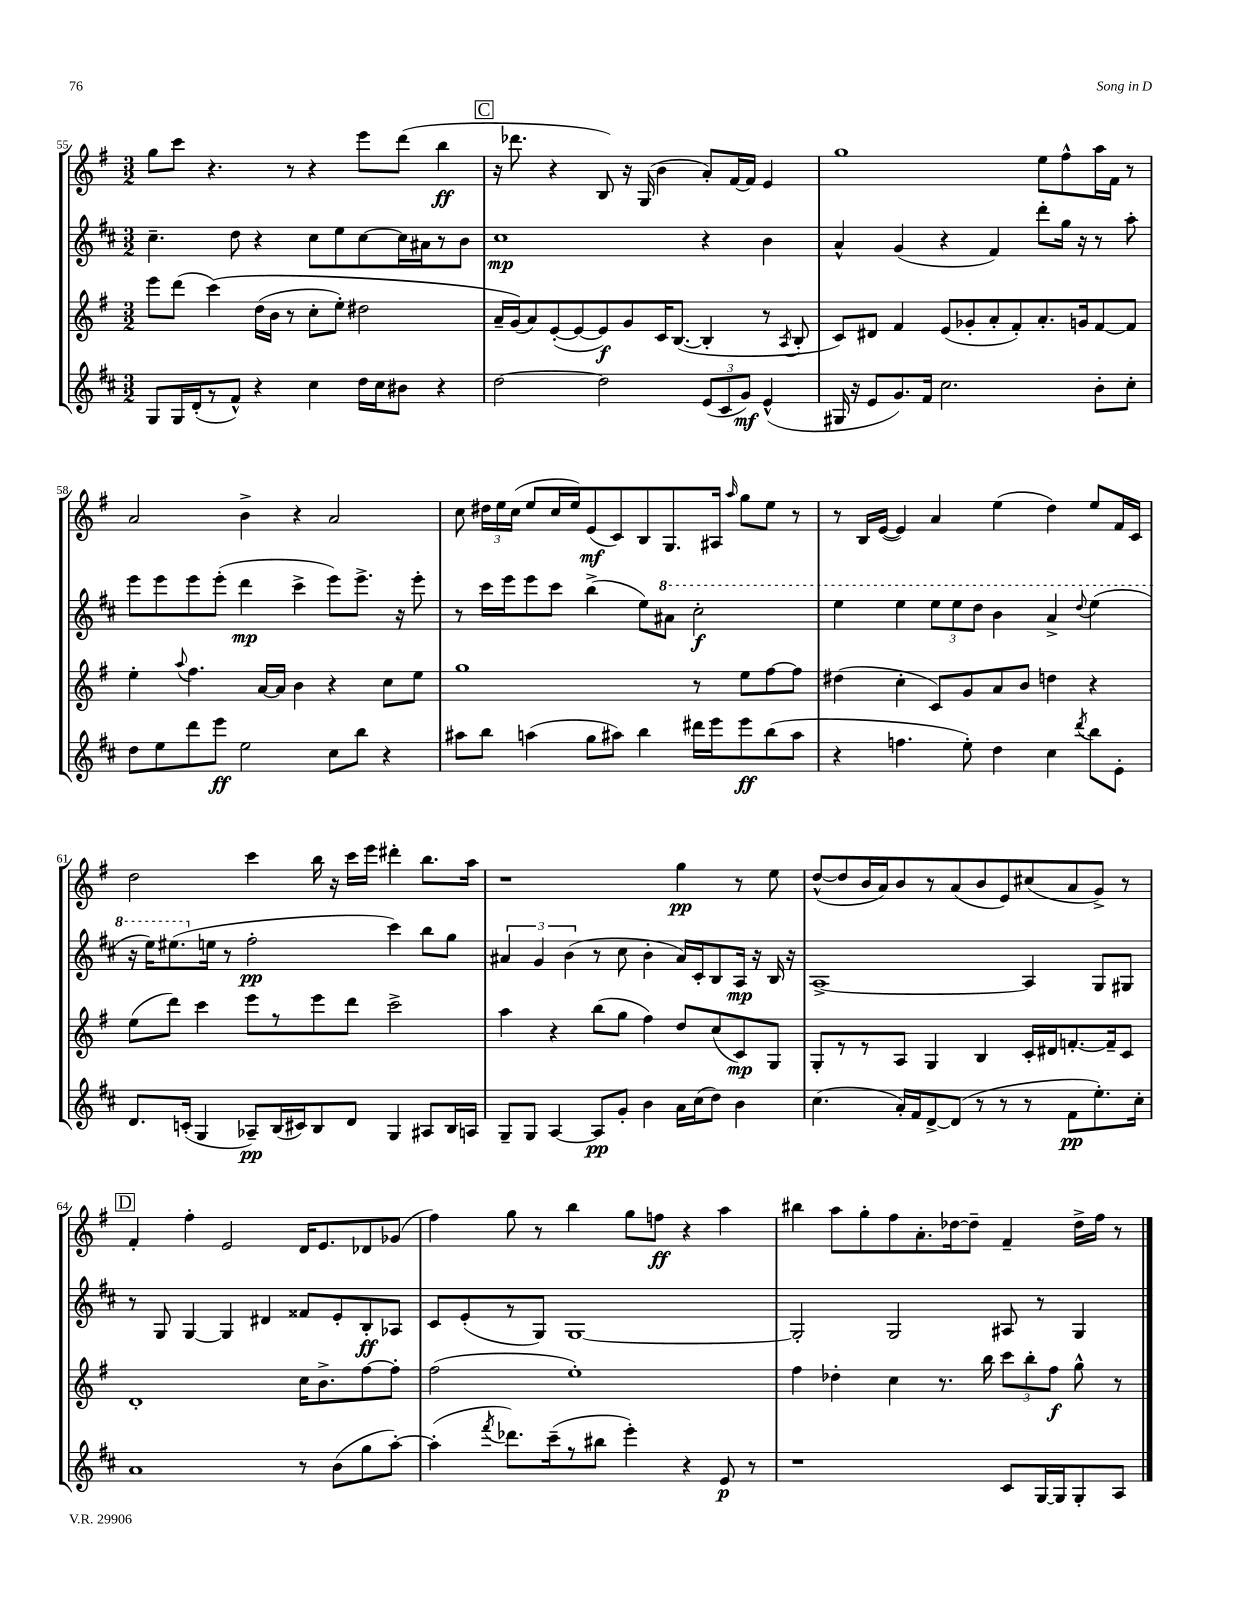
<<
\new StaffGroup <<
\new Staff = "s0" {
    \clef treble \key g \major \numericTimeSignature \time 3/2
    \autoBeamOff g''8[ c'''8] r4. r8 r4 e'''8[ d'''8]( b''4\ff |
    \mark \markup { \box "C" } r16 des'''8. r4 b8) r16 g16( b'4 a'8[-.) fis'16~ fis'16] e'4 |
    g''1 e''8[ fis''8-^ a''16 fis'16] r8 |
    a'2 b'4-> r4 a'2 |
    c''8 \tuplet 3/2 { dis''16[ e''16 c''16]( } e''8[ c''16 e''16) e'8\mf( c'8) b8 g8. ais16] \grace { a''16 } g''8[ e''8] r8 |
    r8 b16[ e'16]~( e'4) a'4 e''4( d''4) e''8[ fis'16 c'16] |
    d''2 c'''4 b''16 r16 c'''16[ e'''16] dis'''4-. b''8.[ a''16] |
    r1 g''4\pp r8 e''8 |
    d''8[~-^( d''8 b'16 a'16) b'8 r8 a'8( b'8 e'8) cis''8( a'8 g'8]->) r8 |
    \mark \markup { \box "D" } fis'4-. fis''4-. e'2 d'16[ e'8. des'8 ges'8]( |
    fis''4) g''8 r8 b''4 g''8[ f''8]\ff r4 a''4 |
    bis''4 a''8[ g''8-. fis''8 a'8.-. des''16~ des''8]-- fis'4-- des''16[-> fis''16] r8 \bar "|." |
}
\new Staff = "s1" {
    \clef treble \key d \major \numericTimeSignature \time 3/2
    \autoBeamOff cis''4.-- d''8 r4 cis''8[ e''8 cis''8~ cis''16 ais'16 r8 b'8] |
    \mark \markup { \box "C" } cis''1\mp r4 b'4 |
    a'4-^ g'4( r4 fis'4) d'''8[-. g''16] r16 r8 a''8-. |
    e'''8[ e'''8 e'''8 e'''8]-.( d'''4\mp cis'''4-> e'''8[) e'''8.]-> r16 e'''8-. |
    r8 cis'''16[ e'''16 e'''8 cis'''8] b''4->( e''8[) \ottava #1 ais''8] cis'''2-.\f |
    e'''4 e'''4 \tuplet 3/2 { e'''8[ e'''8 d'''8] } b''4 a''4-> \appoggiatura { d'''8 } e'''4( |
    r16 e'''16[) eis'''8.( \ottava #0 e''!16] r8 fis''2-.\pp cis'''4) b''8[ g''8] |
    \tuplet 3/2 { ais'4 g'4 b'4( } r8 cis''8 b'4-. ais'16[) cis'16-. b8 a16]\mp r16 b16 r16 |
    a1~-> a4 g8[ gis8] |
    \mark \markup { \box "D" } r8 g8 g4~ g4 dis'4 fisis'8[ e'8-. b8-.\ff aes8] |
    cis'8[ e'8-.( r8 g8]) g1~ |
    g2-. g2 ais8 r8 g4 \bar "|." |
}
\new Staff = "s2" {
    \clef treble \key g \major \numericTimeSignature \time 3/2
    \autoBeamOff e'''8[ d'''8]( c'''4)\( d''16[( b'16] r8 c''8[-. e''8]-.) dis''2 |
    \mark \markup { \box "C" } a'16[-- g'16(\) a'8) e'8~-.( e'8~ e'8\f) g'8 c'16 b8.]~( b4-. r8 \acciaccatura { a8 } b8-. |
    c'8[) dis'8] fis'4 e'8[( ges'8-. a'8-. fis'8-.) a'8.-. g'16 fis'8~ fis'8] |
    e''4-. \appoggiatura { a''8 } fis''4. a'16[~ a'16] b'4 r4 c''8[ e''8] |
    g''1 r8 e''8[ fis''8~ fis''8] |
    dis''4( c''4-. c'8[) g'8 a'8 b'8] d''4 r4 |
    e''8[( d'''8]) c'''4 e'''8[ r8 e'''8 d'''8] c'''2-> |
    a''4 r4 b''8[( g''8] fis''4) d''8[ c''8( c'8\mp) g8] |
    g8[-. r8 r8 a8] g4 b4 c'16[-. dis'16 f'8.~-. f'16-- c'8] |
    \mark \markup { \box "D" } d'1-. c''16[ b'8.-> fis''8~ fis''8]-. |
    fis''2( e''1-.) |
    fis''4 des''4-. c''4 r8. b''16 \tuplet 3/2 { c'''8[ b''8-. fis''8]\f } g''8-^ r8 \bar "|." |
}
\new Staff = "s3" {
    \clef treble \key d \major \numericTimeSignature \time 3/2
    \autoBeamOff g8[ g16 d'16-.( r8 fis'8]-^) r4 cis''4 d''16[ cis''16 bis'8] r4 |
    \mark \markup { \box "C" } d''2~ d''2 \tuplet 3/2 { e'8[( cis'8 g'8]\mf) } e'4-^( |
    gis16 r16 e'8[ g'8.) fis'16] cis''2. b'8[-. cis''8]-. |
    d''8[ e''8 d'''8 e'''8]\ff e''2 cis''8[ b''8] r4 |
    ais''8[ b''8] a''4( g''8[ ais''8]) b''4 dis'''16[ e'''16 e'''8\ff b''8( ais''8] |
    r4 f''4. e''8-.) d''4 cis''4 \acciaccatura { d'''8 } b''8[ e'8]-. |
    d'8.[ c'16]-.( g4 aes8[--\pp) b16( cis'16) b8 d'8] g4 ais8[ b16 a16] |
    g8[-- g8] a4~ a8[\pp g'8]-. b'4 a'16[ cis''16( d''8]) b'4 |
    cis''4.( a'16[-.) fis'16 d'8~-> d'8]( r8 r8 r8 fis'8[\pp e''8.-.) cis''16]-. |
    \mark \markup { \box "D" } a'1 r8 b'8[( g''8 a''8]~-.) |
    a''4-.( \acciaccatura { fis'''8 } des'''8.[) cis'''16--( r8 bis''8] e'''4-.) r4 e'8\p r8 |
    r1 cis'8[ g16~ g16 g8-. a8] \bar "|." |
}
>>
>>
\layout { \context { \Score currentBarNumber = #55 } }
